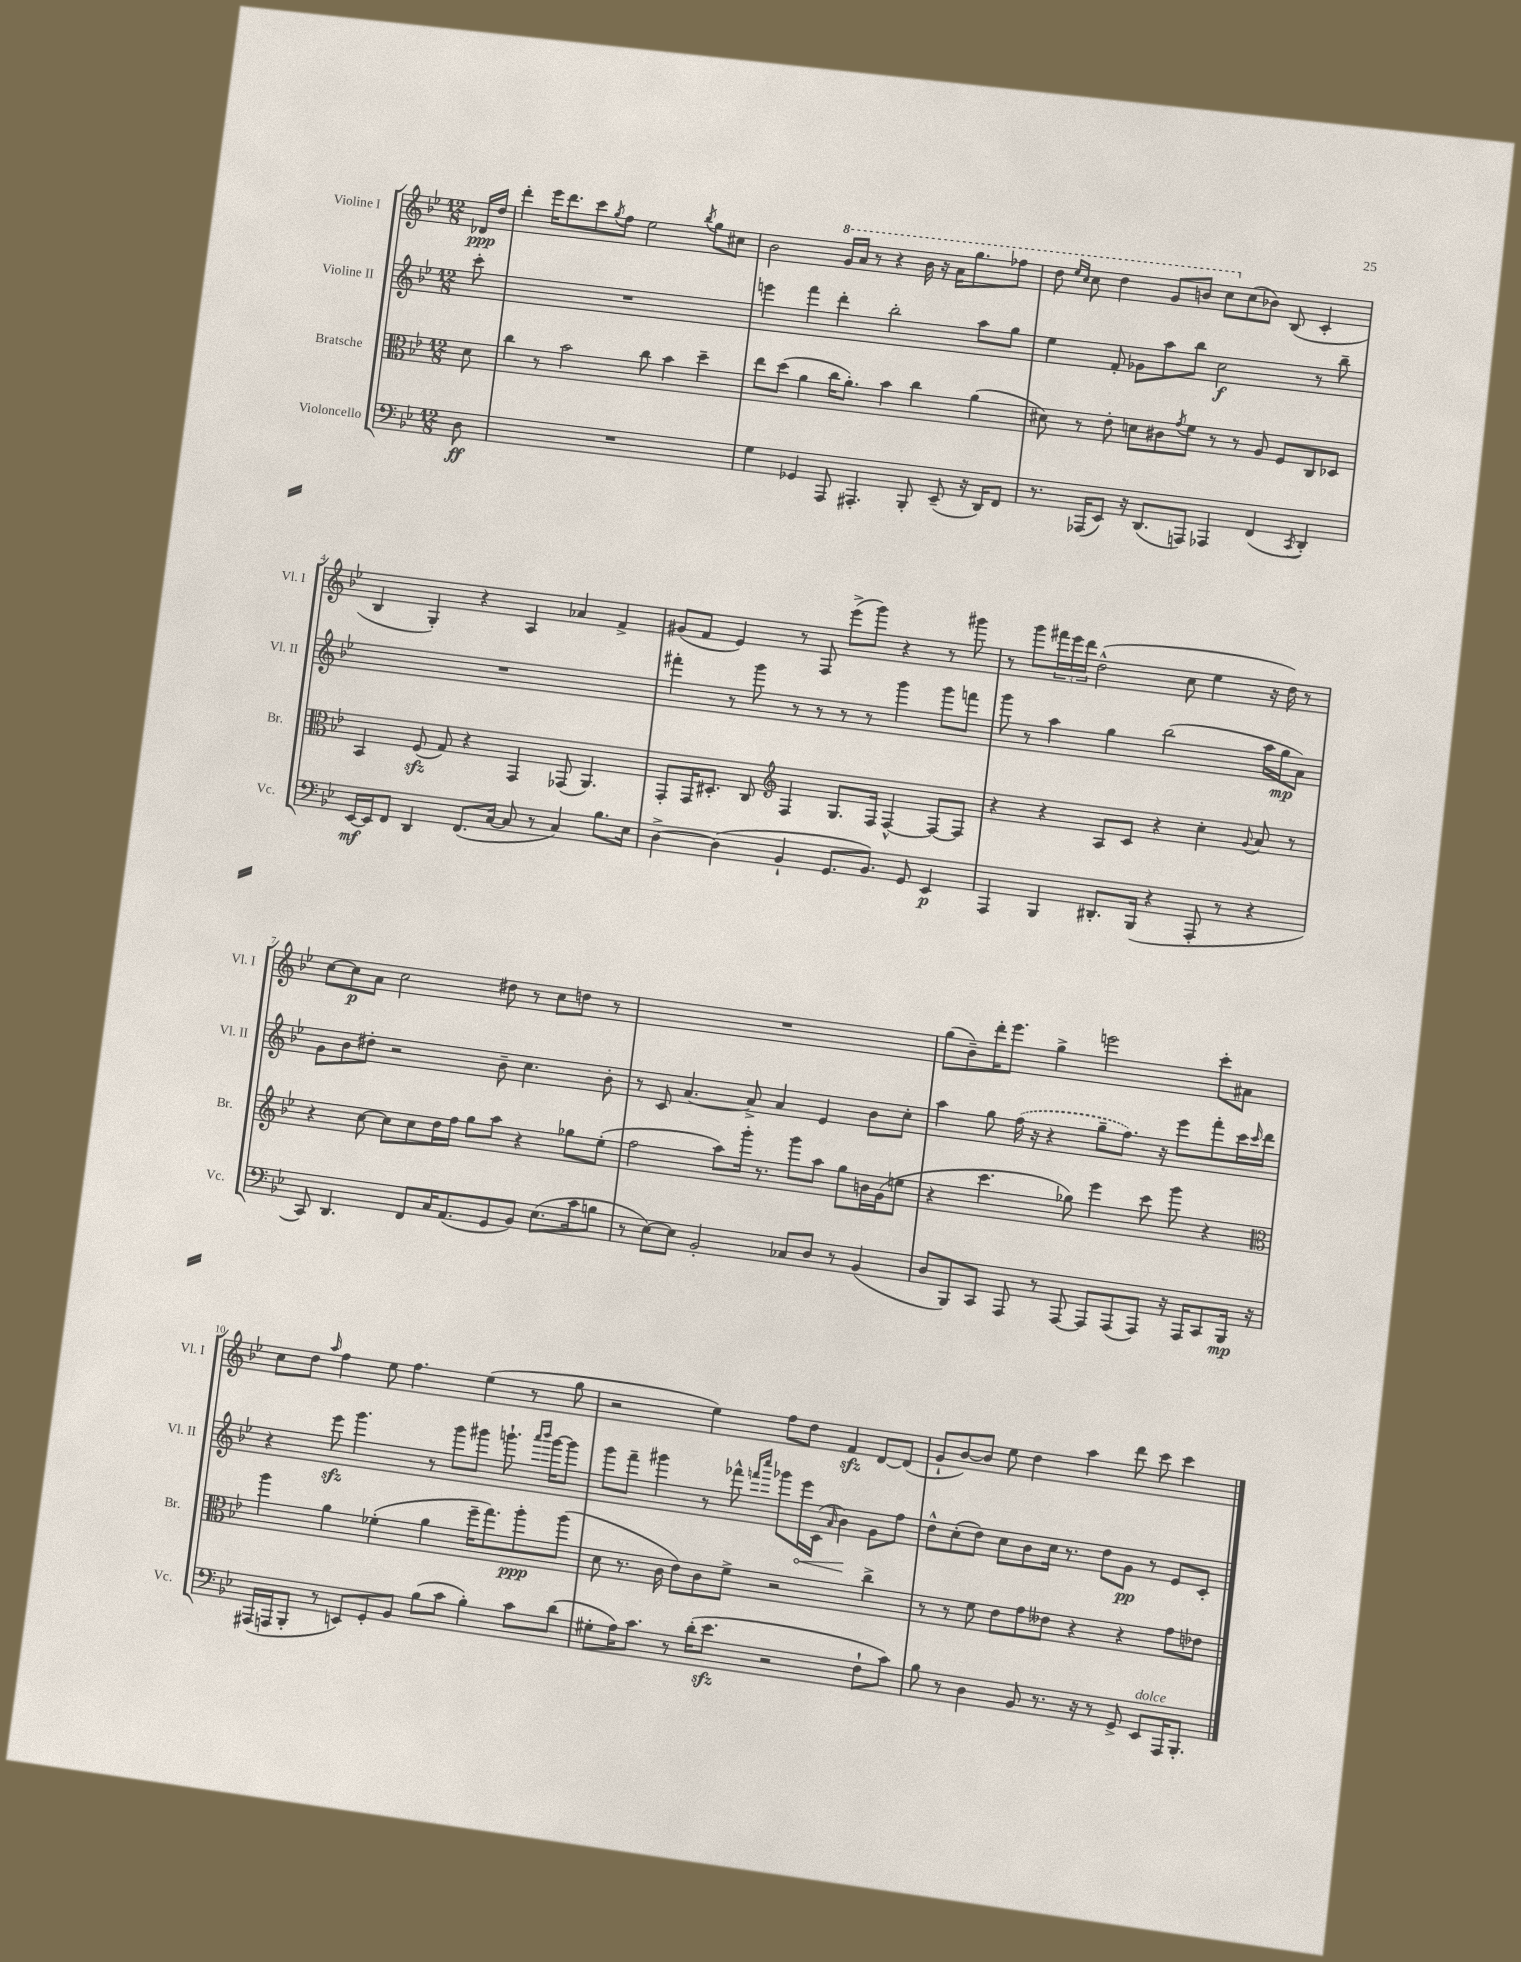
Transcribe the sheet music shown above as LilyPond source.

<<
\new StaffGroup <<
\new Staff = "s0" \with { instrumentName = "Violine I" shortInstrumentName = "Vl. I" } {
    \clef treble \key bes \major \numericTimeSignature \time 12/8 \partial 8
    des'16\ppp d''16 |
    d'''4-. ees'''16 d'''8. c'''8 \acciaccatura { g''8 } f''8 ees''2 \acciaccatura { bes''8 } g''8 cis''8 |
    bes'2 \ottava #1 g''16 a''16 r8 r4 bes''16 r16 a''16 g'''8. fes'''8 |
    d'''8 \grace { ees'''16 c'''16 } c'''8 d'''4 g''8 b''8 c'''8 \ottava #0 c''8( bes'!8) bes8( c'4-. |
    bes4 g4-.) r4 a4 aes'4 f'4-> |
    gis'8( f'8 ees'4) r8 f8 ees'''8->( g'''8) r4 r8 gis'''8 |
    r8 g'''8 \tuplet 3/2 { fis'''16 ees'''16 d'''16 } d''2-^( c''8 ees''4 r16 d''16) r8 |
    c''8~ c''8\p a'8 c''2 dis''8 r8 c''8 d''8 r8 |
    R1. |
    g''8( bes'8--) d'''16-. ees'''8. g''4-> e'''2 c'''8-. ais'8 |
    c''8 d''8 \grace { a''16 } f''4 ees''8 f''4. ees''4( r8 g''8 |
    r2 ees''4) f''8 d''8 f'4\sfz d'8~ d'8( |
    g'8-! bes'8~) bes'8 ees''8 d''4 a''4 d'''8 c'''8 c'''4 \bar "|." |
}
\new Staff = "s1" \with { instrumentName = "Violine II" shortInstrumentName = "Vl. II" } {
    \clef treble \key bes \major \numericTimeSignature \time 12/8 \partial 8
    c'''8-. |
    R1. |
    e'''4 f'''4 d'''4-. bes''2-. a''8 g''8 |
    ees''4 f'8-. ges'8 a''8 bes''8 c''2\f r8 bes''8-- |
    R1. |
    fis'''4-. r8 g'''8 r8 r8 r8 r8 g'''4 g'''8 f'''8 |
    g'''8 r8 a''4 g''4 bes''2( a''16 g''16\mp a'8) |
    g'8 bes'8 dis''8-. r2 bes'8-- c''4. bes'8-. |
    r8 c'8 a'4.~ a'8-> a'4 ees'4 bes'8 c''8-. |
    a''4 g''8 \once \slurDashed f''16( r16 r4 g''8-- f''8.) r16 ees'''8 f'''8-. c'''16 \grace { c'''16 } d'''16 |
    r4 ees'''8\sfz g'''4. r8 g'''8 gis'''8 g'''8.-! \grace { a'''16 bes'''16 } g'''16~ g'''8 |
    g'''8 f'''8-- gis'''4 r8 fes'''8-^ \grace { f'''16 c''''16 } ges'''8 \once \override Hairpin.circled-tip = ##t ees'''16\< c'16( \grace { a'16 } bes'4\!) g'8 f''8 |
    d''8-^ c''8-.( d''8) c''8 bes'8 c''16 r8. d''8 g'8\pp r8 ees'8 c'8-. \bar "|." |
}
\new Staff = "s2" \with { instrumentName = "Bratsche" shortInstrumentName = "Br." } {
    \clef alto \key bes \major \numericTimeSignature \time 12/8 \partial 8
    d'8 |
    c''4 r8 bes'2 c''8 bes'4 d''4-- |
    ees''8 d''8( a'4 c''16 a'8.-.) bes'4 c''4 a'4( |
    dis'8) r8 ees'8-. d'8 cis'8 \acciaccatura { g'8 } f'8 r8 r8 a8 f8 c8 des8 |
    bes,4 f8\sfz( g8) r4 g,4 ges,8( a,4.) |
    g,8-. g,16 dis8.-. c8 \clef treble f4 g8. f16 f4~-^ f8~ f8 |
    r4 r4 a8 c'8 r4 c''4-. \appoggiatura { g'8 } a'8 r8 |
    r4 c''8~ c''8 c''8 d''16 f''16 g''8 a''8 r4 ges''8 ees''8-.( |
    f''2 a''8) g'''16-. r8. g'''8 a''8 g''8 b'16 g'16( e''8 |
    r4 c'''4. ges''8) ees'''4 c'''8 g'''8 r4 |
    \clef alto a''4 a'4 fes'4-.( a'4 f''16-- g''8.) a''8-.\ppp a''8( |
    d'8 r8. c'16 ees'8) c'8 f'8-> r2 c''4-> |
    r8 r8 f'8 ees'8 g'8 eeses'8 r4 r4 g'8 ees'8 \bar "|." |
}
\new Staff = "s3" \with { instrumentName = "Violoncello" shortInstrumentName = "Vc." } {
    \clef bass \key bes \major \numericTimeSignature \time 12/8 \partial 8
    d8\ff |
    R1. |
    g4 ges,4 a,,8 ais,,4.-. bes,,8-. ees,8--( r16 d,16) f,8 |
    r8. aes,,16( ees,8) r16 d,8.( a,,8) aes,,4 f,4( \acciaccatura { c,8 } d,4-.) |
    ees,16~\mf ees,16 f,8 d,4 f,8.( c16~ c8 r8 c4) bes8. ees16 |
    d4~-> d4( bes,4-! g,8. bes,8.) g,8 ees,4\p |
    a,,4 bes,,4 dis,8.-. bes,,16( r4 a,,8-. r8 r4 |
    c,8) d,4. f,8 c16 a,8.( g,8 bes,8) ees8.( c'16 b8 |
    r8 ees8~) ees8 bes,2-. ces8 d8 r8 bes,4( |
    d8 bes,,8) c,8 a,,8 r8 a,,8~ a,,8 a,,8( a,,8) r16 a,,16 c,8 bes,,16\mp r16 |
    ais,,16( a,,16 bes,,8-. r8 e,8) g,8-. bes,8 bes8( c'8 bes4-.) c'8 d'8( |
    gis8-. a16) c'8. r8 d'16-.( ees'8.\sfz r2 f8-! c'8) |
    bes8 r8 d4 bes,8 r8. r16 r8 g,8-> ees,8^\markup { \italic "dolce" } a,,16 bes,,8.-. \bar "|." |
}
>>
>>
